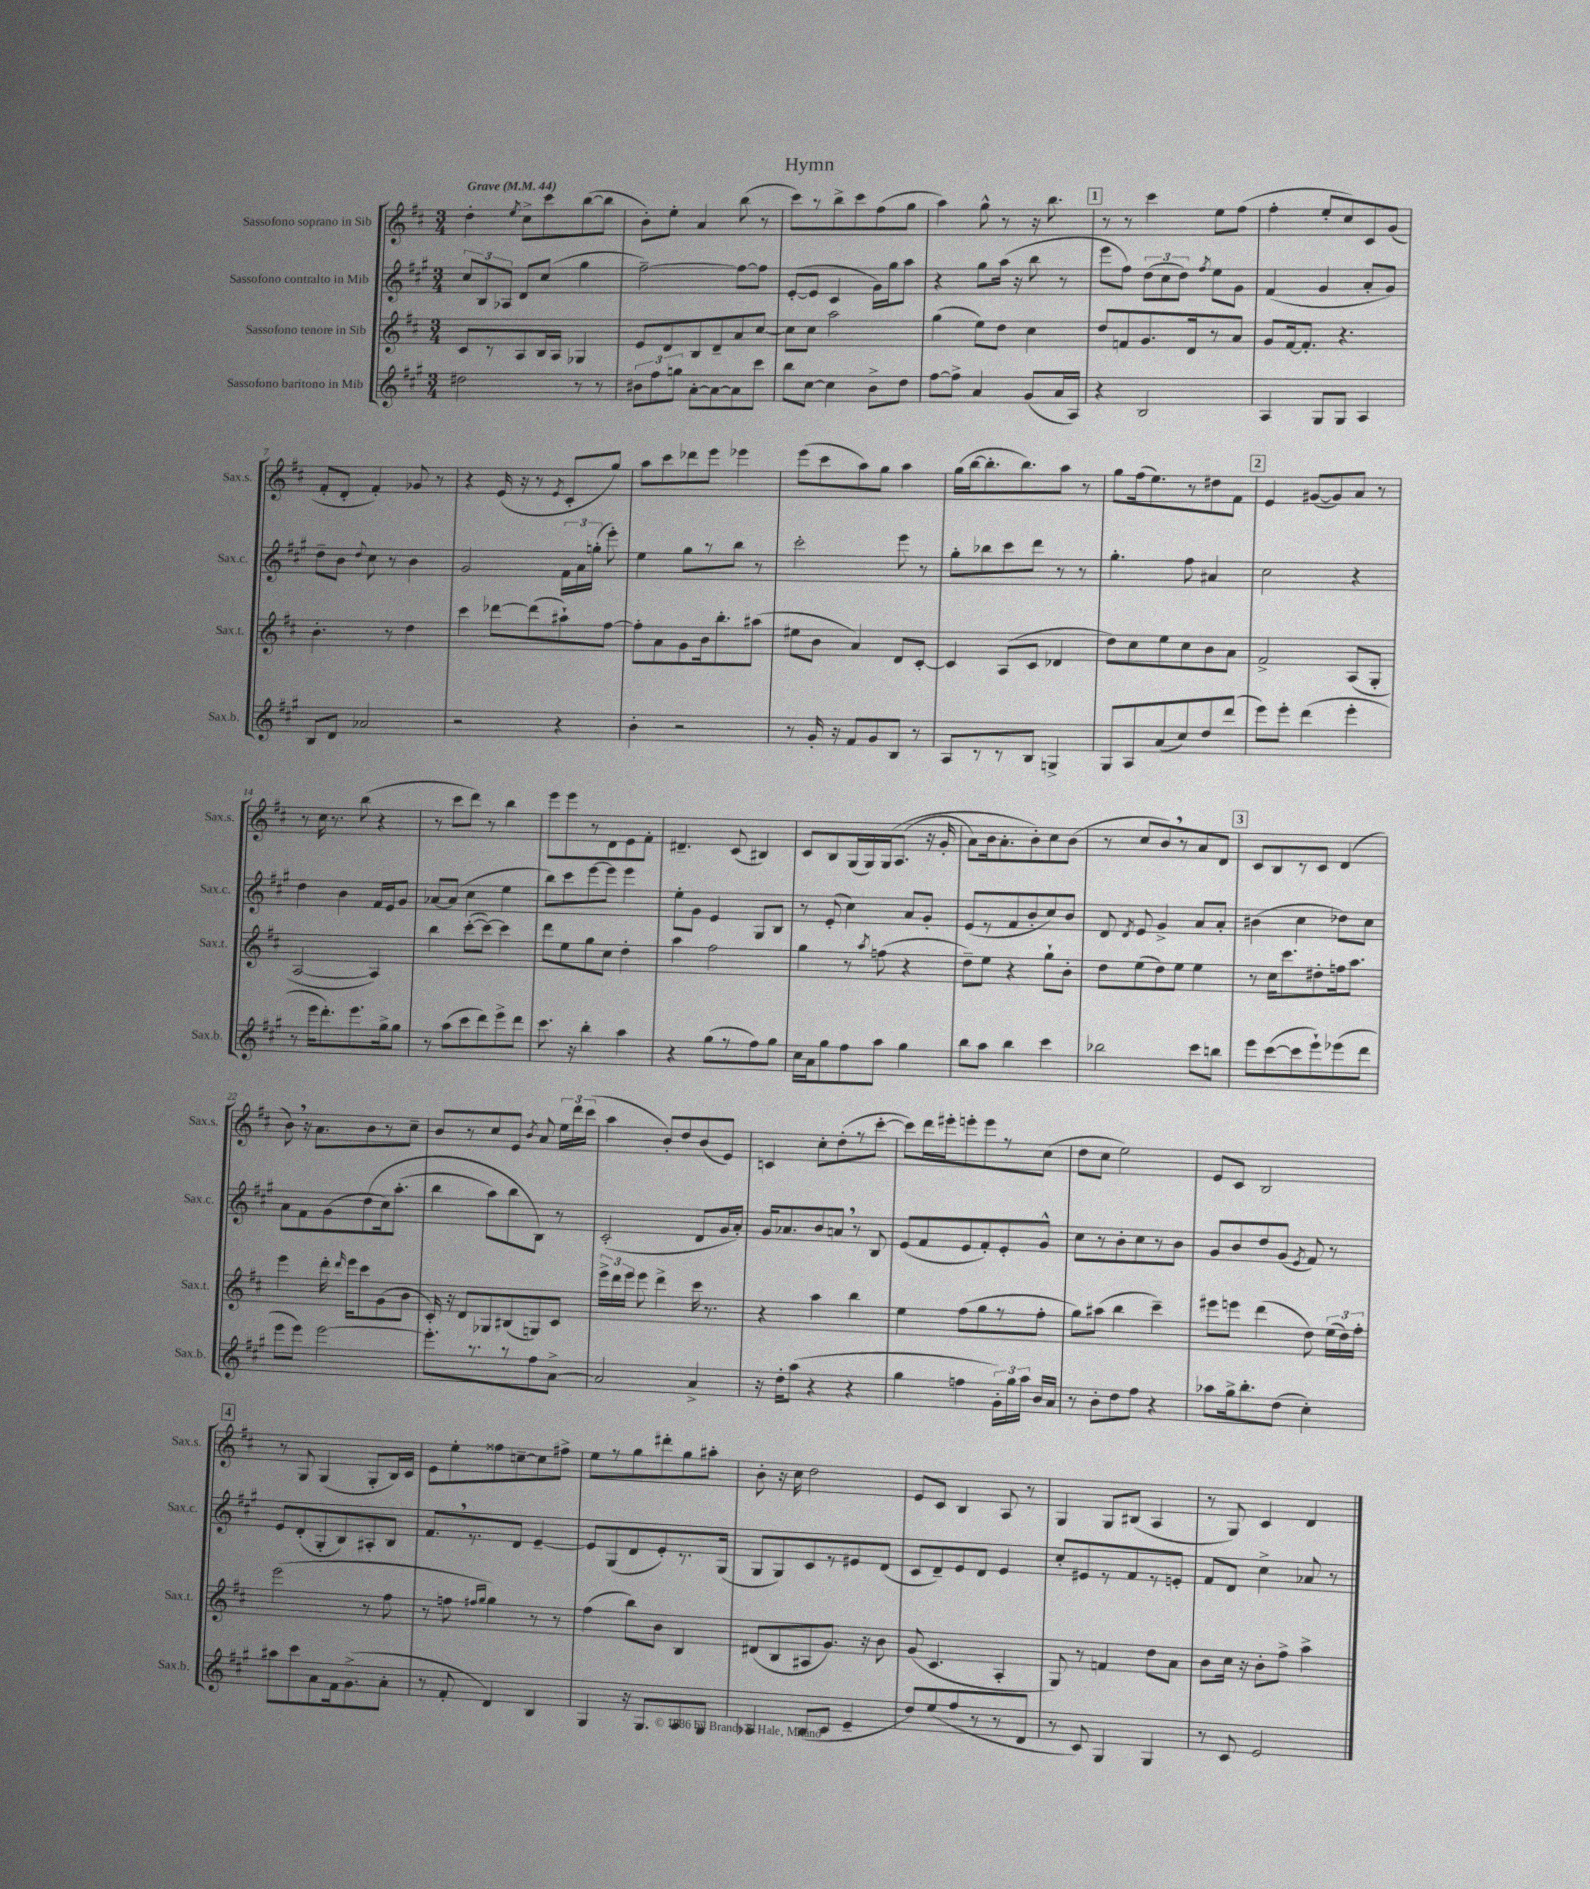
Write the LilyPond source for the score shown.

\header { title = "Hymn" }
<<
\new StaffGroup <<
\new Staff = "s0" \with { instrumentName = "Sassofono soprano in Sib" shortInstrumentName = "Sax.s." } {
    \clef treble \key d \major \numericTimeSignature \time 3/4 \tempo "Grave" 4 = 44
    \autoBeamOff d''4-. \acciaccatura { e''8 } cis''8[-> cis'''8 b''8~( b''8] |
    b'8[-.) e''8]-. a'4 b''8( r8 |
    cis'''8[) r8 b''8-> cis'''8 fis''8( g''8] |
    a''4) g''8-^ r8 r16 b''8. |
    \mark \markup { \box "1" } r8 r8 cis'''4 e''8[ fis''8]( |
    fis''4-. e''8[-. cis''8) cis'8 g'8]( |
    fis'8[-. d'8]-. fis'4-.) ges'8 r8 |
    r4 e'16( r16 r8 \acciaccatura { e'8 } cis'8[-. g''8]) |
    a''8[ cis'''8 des'''8 e'''8] ees'''4 |
    e'''8[( cis'''8 a''8) g''8] a''4 |
    g''16[( b''16~ b''8.-. b''8.) a''8] r8 |
    g''8[ fis''16( e''8.) r8 dis''8 fis'8] |
    \mark \markup { \box "2" } e'4 gis'8[~( gis'8) a'8] r8 |
    r8 cis''16 r8. b''8( r4 |
    r8 cis'''8[ d'''8]) r8 b''4 |
    e'''8[ e'''8 r8 d'8 e'8 fis'8]-. |
    dis'4.-- cis'8( bis4) |
    cis'8[ b8 g16( g16) g16\( a8.]( r16 g'16-. |
    a'8[) b'16 a'8.-. b'8-.\) cis''8 b'8]( |
    r8 cis''8[ b'8) \breathe r8 a'8 d'8] |
    \mark \markup { \box "3" } cis'8[ b8 r8 cis'8] d'4( |
    b'8) \breathe r16 a'8.[ b'8 r8 cis''8]-- |
    b'8[ r8 cis''8 e'8] \acciaccatura { b'8 } a'8 \tuplet 3/2 { e''16[ d'''16 cis'''16]( } |
    a''4 b'8[-.) d''8 b'8( e'8]) |
    c'4 cis''8[-. d''8-.( r8 cis'''8]~-. |
    cis'''8[) d'''16 eis'''16-. e'''8-. e'''8 r8 cis''8]( |
    d''8[ cis''8] e''2) |
    e'8[ cis'8] b2 |
    \mark \markup { \box "4" } r8 g8 g4( g8[-. b16) cis'16] |
    e'8[ e''8-. fisis''8 c''8~-- c''8 fis''8]-> |
    e''8[ r8 g''8 dis'''8-. g''8 ais''8]-. |
    b'8-. r16 cis''16 d''2 |
    e'8[ cis'8] b4 a8 r8 |
    g4 g8[ bis8]( a4 |
    r8 g8) cis'4 d'4 \bar "|." |
}
\new Staff = "s1" \with { instrumentName = "Sassofono contralto in Mib" shortInstrumentName = "Sax.c." } {
    \clef treble \key a \major \numericTimeSignature \time 3/4
    \autoBeamOff \tuplet 3/2 { cis''8[ b8 aes8] } d'8[ cis''8]( gis''4 |
    fis''2~--) fis''8[~ fis''8] |
    e'8[~-.( e'8] cis'4 gis'16[) gis''16 a''8] |
    r4 gis''8[ a''16]( r16 b''8 r8 |
    \mark \markup { \box "1" } e'''8[ fis''8]) \tuplet 3/2 { d''8[( cis''8 d''8]) } \acciaccatura { fis''8 } e''8[ gis'8] |
    fis'4( gis'4 a'8[-. gis'8]) |
    d''8[-- b'8] \appoggiatura { d''8 } cis''8 r8 b'4 |
    gis'2 \tuplet 3/2 { fis'16[ a'16 g''16]-.( } e'''8-.) |
    e''4 gis''8[ r8 b''8] r8 |
    cis'''2-. e'''8 r8 |
    gis''8[-. bes''8 cis'''8 d'''8] r8 r8 |
    gis''4.-. fis''8 ais'4 |
    \mark \markup { \box "2" } cis''2 r4 |
    d''4 b'4 fis'16[ e'16 gis'8] |
    aes'8[~ aes'8]( cis''4 e''4 |
    b''8[) cis'''8 e'''8~ e'''8] e'''4 |
    e''8[-. gis'8] e'4 gis8[ b8] |
    r8 e'8-.( cis''4) a'8[ gis'8]-. |
    e'8[( r8 fis'8 b'8-. cis''8) b'8] |
    d'8 \acciaccatura { d'8 } e'8 gis'4-> a'8[ a'8]-. |
    \mark \markup { \box "3" } bis'4( cis''4 des''8[) cis''8] |
    a'8[ fis'8 gis'8( d''8\( cis''16) a''8.]-.( |
    b''4 a''8[) b''8 b8]\) r8 |
    cis'2-.( d'8[ gis'16 a'16]-.) |
    gis'16[ aes'8. b'8 a'8] \breathe r8 b8 |
    e'8[( fis'8 e'8 fis'8-.) e'8-. gis'8]-^ |
    cis''8[ r8 b'8-. cis''8 r8 b'8] |
    gis'8[ b'8 d''8 gis'8]( \acciaccatura { e'8 } fis'8) r8 |
    \mark \markup { \box "4" } e'8[ d'8-.( gis8-. b8) ais8-. b8] |
    fis'8.[ \breathe r8. d'8] e'4~-- |
    e'8[ gis8( d'8 e'8-.) r8. gis16]( |
    gis8[ gis8) cis'8 r8 eis'8 d'8]( |
    cis'8[ d'8--) e'8 d'8] e'4 |
    cis''8[-. eis'8 r8 fis'8 r8 e'8]-. |
    fis'8[ d'8] cis''4-> aes'8 r8 \bar "|." |
}
\new Staff = "s2" \with { instrumentName = "Sassofono tenore in Sib" shortInstrumentName = "Sax.t." } {
    \clef treble \key d \major \numericTimeSignature \time 3/4
    \autoBeamOff cis'8[ r8 a8 b16 a16] ges4 |
    e'8[ d'8 b8 d'8-- a'8 cis''8]~ |
    cis''8[ cis''8] a''2 |
    g''4( e''8[) d''8] cis''4 |
    \mark \markup { \box "1" } d''8[ f'8 g'8. d'16 r8 a'8] |
    g'8[ fis'16~ fis'8.]-. r4. |
    b'4.-. r8 d''4 |
    cis'''4 des'''8[~ des'''8( ais''8-!) fis''8]~ |
    fis''8[-. a'8 g'8 b'16 b''8.-. ais''8]( |
    eis''8[ b'8] a'4) d'8[ cis'8]~-. |
    cis'4 a8[( cis'8] des'4 |
    d''8[) cis''8 e''8 cis''8 b'8 a'8] |
    \mark \markup { \box "2" } fis'2-> a8[( g8]-. |
    a2~ a4) |
    b''4 cis'''8[~-.( cis'''8]~) cis'''4 |
    d'''8[ e''8 g''8 cis''8] d''4-. |
    a''4 fis''2 |
    g''4 r8 \acciaccatura { a''8 } f''8( r4 |
    d''8[--) e''8] r4 g''8[-! b'8]-. |
    d''8[ e''8( d''8) e''8] e''4 |
    \mark \markup { \box "3" } r8 cis''16[ cis'''8. dis''8-. f''16 a''8.] |
    e'''4 d'''16-. \grace { d'''16 } e'''16[ cis'''8 g'8( b'8] |
    cis'16-.) r16 d'8[ ges8 bis8( g8) cis'8] |
    \tuplet 3/2 { e'''16[-> d'''16 e'''16] } e'''8 d'''4-> cis'''16 r8. |
    r4 a''4 b''4 |
    e''4 fis''8[( g''8 r8 fis''8]-. |
    g''8[) ais''8]( b''4 cis'''4--) |
    eis'''8[ e'''8] d'''4( d''8) \tuplet 3/2 { e''16[( d''16) fis''16]-. } |
    \mark \markup { \box "4" } e'''2( r8 fis''8 |
    r8 f''8 \grace { fis''16[ g''16] } g''4) r8 r8 |
    fis''4( b''8[) b'8] b4 |
    dis'8[( b8 ais8 g'8.]) r16 b'8 |
    g'8( cis'4. a4-. |
    g8) r8 f'4 d''8[ a'8] |
    b'8[ cis''16] r16 b'8[-. fis''8]-> a''4-> \bar "|." |
}
\new Staff = "s3" \with { instrumentName = "Sassofono baritono in Mib" shortInstrumentName = "Sax.b." } {
    \clef treble \key a \major \numericTimeSignature \time 3/4
    \autoBeamOff dis''2 r8 r8 |
    \tuplet 3/2 { bis'8[ fis''8 g''8] } a'8[~-. a'8~ a'8 cis'''8] |
    b''8[ cis''8]~ cis''4 b'8[-> d''8] |
    fis''8[~ fis''8]-> a'4 gis'8[( a'16 a16]) |
    \mark \markup { \box "1" } r4 b2 |
    a4 gis8[ gis8] a4 |
    b8[ d'8] aes'2 |
    r2 r4 |
    b'4-. r2 |
    r8 gis'16-. r16 fis'8[ gis'8 b8] r8 |
    a8[ r8 r8 b8] g4-> |
    gis8[ a8 a'8( cis''8) d''8 d'''8]( |
    \mark \markup { \box "2" } e'''8[) e'''8]-. d'''4( e'''4-. |
    r8 e'''16[ d'''8.-.) e'''8. gis''16-> gis''8] |
    r8 a''8[( cis'''8 d'''8) e'''8-> d'''8] |
    cis'''8. r16 b''4-. a''4 |
    r4 gis''8[( r8 fis''8) gis''8] |
    cis''16[ a'16 gis''8 fis''8 a''8] gis''4 |
    b''8[ a''8] b''4 cis'''4 |
    bes''2 cis'''8[ b''8] |
    \mark \markup { \box "3" } e'''8[ cis'''8~( cis'''8 e'''8-!) ees'''8( d'''8] |
    e'''8[ e'''8]) e'''2~ |
    e'''8.[-. r8. r8 fis''8 a'8]~-> |
    a'2 a'4-> |
    r16 d''16[-. a''8]( r4 r4 |
    gis''4 f''4 \tuplet 3/2 { gis'16[-.) gis''16 a''16] } b'16[ a'16] |
    r8 b'8[-. d''8 fis''8] r4 |
    aes''8[ gis''16-> b''8.-. d''8]( cis''4-.) |
    \mark \markup { \box "4" } ais''8[ cis'''8 a'8 fis'16 gis'8.->( a'8]-. |
    r8 fis'8-. d'4) b4 |
    gis4 r16 gis8.[ a8 gis8] |
    aes4 b8[( cis'8] e'4-- |
    d''8[) e''8( fis''8 r8 r8 d'8] |
    r8 cis'8) gis4 gis4 |
    r8 cis'8 e'2 \bar "|." |
}
>>
>>
